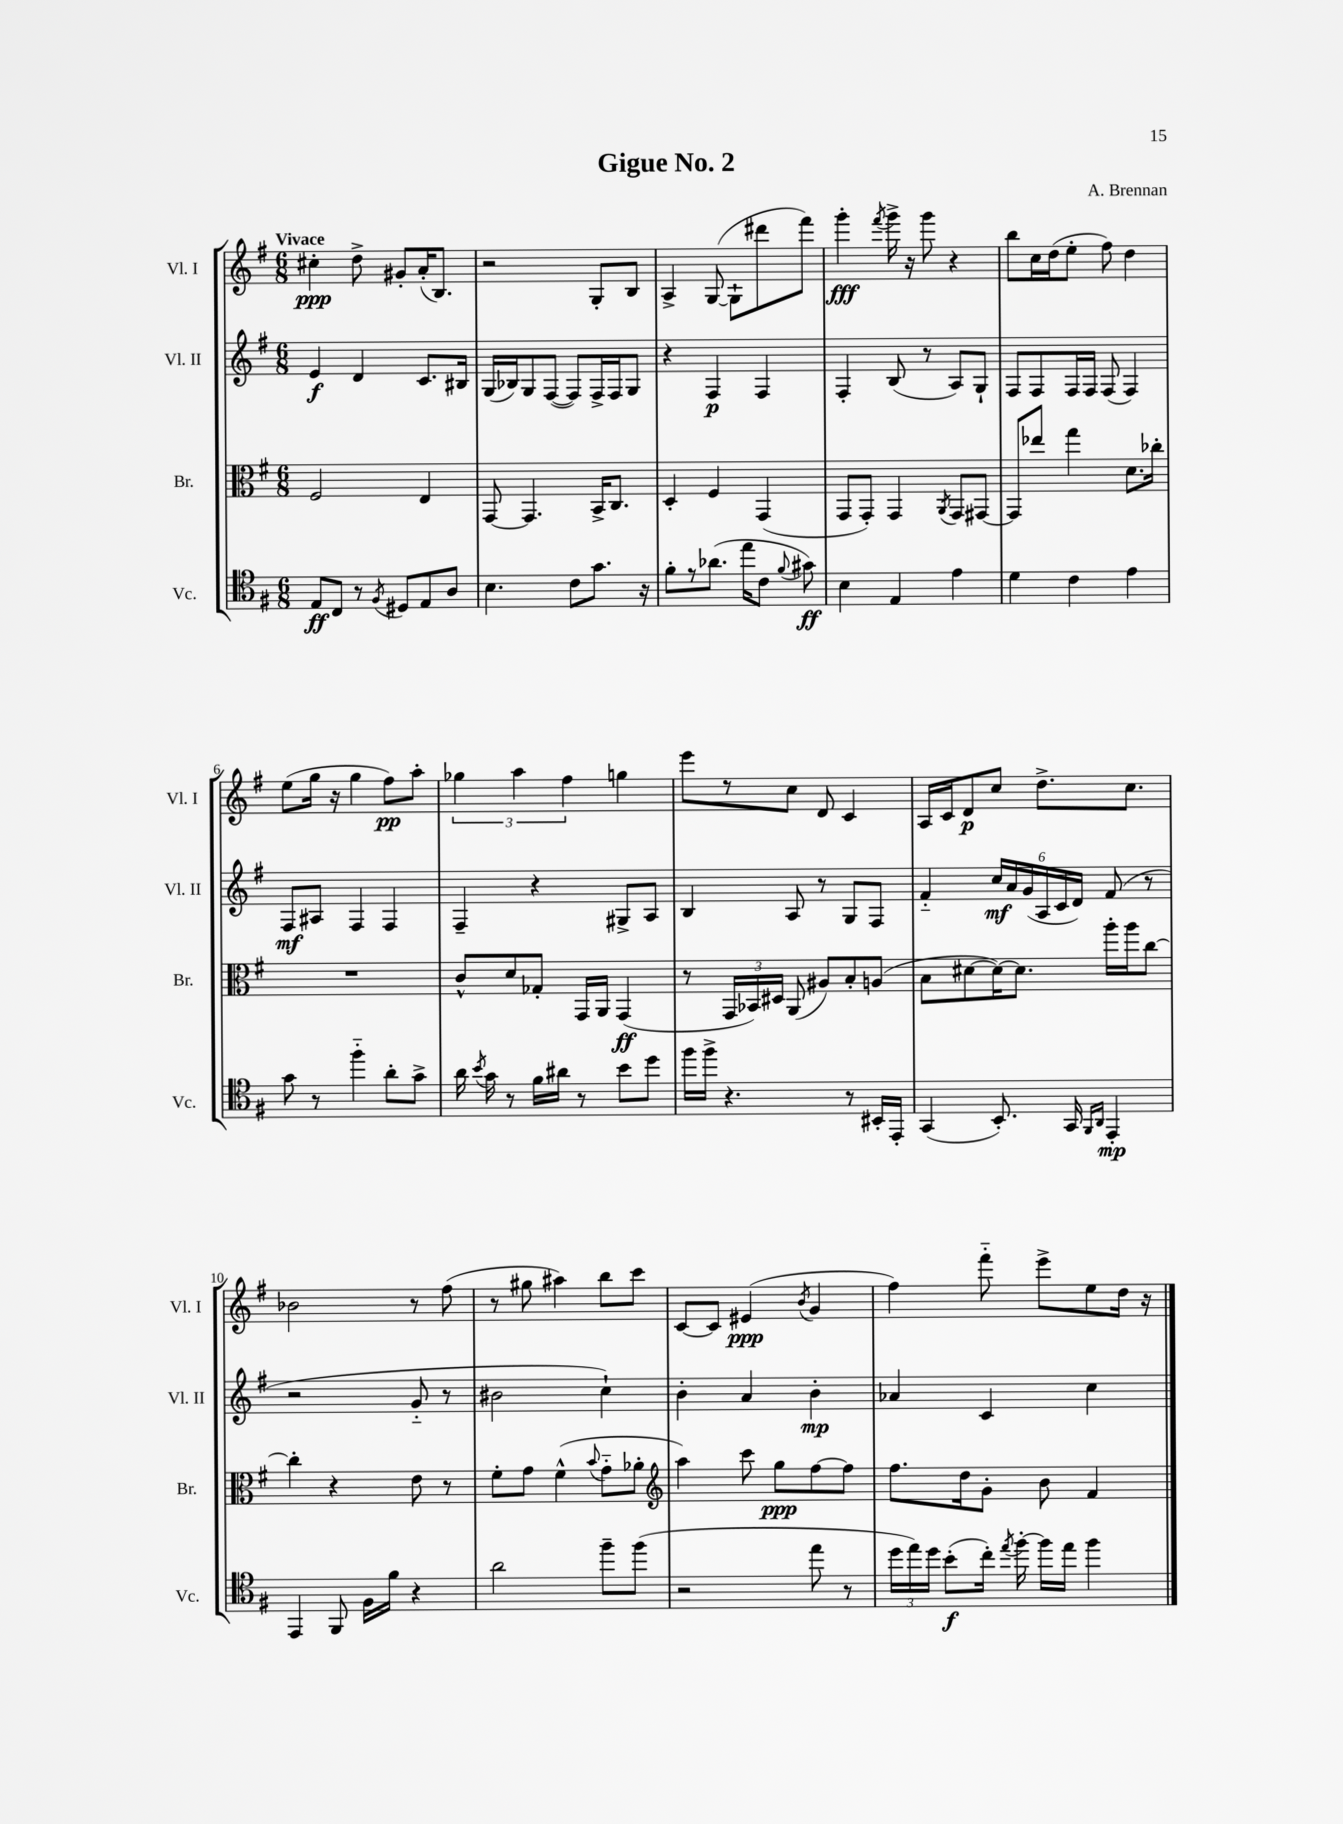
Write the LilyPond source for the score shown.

\header { title = "Gigue No. 2" composer = "A. Brennan" }
<<
\new StaffGroup <<
\new Staff = "s0" \with { instrumentName = "Vl. I" shortInstrumentName = "Vl. I" } {
    \clef treble \key g \major \numericTimeSignature \time 6/8 \tempo "Vivace"
    \autoBeamOff cis''4-.\ppp d''8-> gis'8[-. a'16-.( b8.]) |
    r2 g8[-. b8] |
    a4-> g8~( g8[-! dis'''8 fis'''8]) |
    g'''4-.\fff \acciaccatura { fis'''8 } g'''16-> r16 g'''8 r4 |
    b''8[ c''16 d''16( e''8]-. fis''8) d''4 |
    e''8[( g''16] r16 g''4 fis''8[\pp) a''8]-. |
    \tuplet 3/2 { ges''4 a''4 fis''4 } g''4 |
    e'''8[ r8 c''8] d'8 c'4 |
    a16[ c'16 d'8\p c''8] d''8.[-> c''8.] |
    bes'2 r8 fis''8( |
    r8 gis''8 ais''4) b''8[ c'''8] |
    c'8[~ c'8] eis'4\ppp( \acciaccatura { b'8 } g'4 |
    fis''4) fis'''8-_ e'''8[-> e''8 d''16] r16 \bar "|." |
}
\new Staff = "s1" \with { instrumentName = "Vl. II" shortInstrumentName = "Vl. II" } {
    \clef treble \key g \major \numericTimeSignature \time 6/8
    \autoBeamOff e'4\f d'4 c'8.[ bis16] |
    g16[( bes16) g8 fis8]~( fis8[) fis16-> fis16 g8] |
    r4 fis4\p fis4 |
    fis4-. b8( r8 a8[) g8]-! |
    fis8[ fis8 fis16 fis16] fis8( fis4) |
    fis8[\mf ais8] fis4 fis4 |
    fis4-- r4 gis8[-> a8] |
    b4 a8 r8 g8[ fis8] |
    fis'4-_ \tuplet 6/4 { c''16[\mf a'16 g'16( a16 c'16 d'16]) } fis'8( r8 |
    r2 g'8-_ r8 |
    bis'2 c''4-!) |
    b'4-. a'4 b'4-.\mp |
    aes'4 c'4 c''4 \bar "|." |
}
\new Staff = "s2" \with { instrumentName = "Br." shortInstrumentName = "Br." } {
    \clef alto \key g \major \numericTimeSignature \time 6/8
    \autoBeamOff fis2 e4 |
    g,8~ g,4. b,16[-> c8.] |
    d4-. fis4 g,4( |
    g,8[ g,8]-.) g,4 \acciaccatura { a,8 } g,8[ gis,8]~ |
    gis,8[ ees''8] g''4 d'8.[ ces''16]-. |
    R2. |
    c'8[-^ d'8 ges8]-. g,16[ a,16] g,4\ff( |
    r8 \tuplet 3/2 { g,16[ bes,16) dis16] } a,8( ais8[) b8-. a8]( |
    b8[ dis'8~ dis'16~) dis'8.] a''16[-. a''16 c''8]~ |
    c''4-. r4 e'8 r8 |
    fis'8[-. g'8] fis'4-^( \appoggiatura { b'8 } g'8[-_ aes'8]-. |
    \clef treble a''4) c'''8 g''8[\ppp fis''8~ fis''8] |
    fis''8.[ d''16 g'8]-. b'8 fis'4 \bar "|." |
}
\new Staff = "s3" \with { instrumentName = "Vc." shortInstrumentName = "Vc." } {
    \clef tenor \key g \major \numericTimeSignature \time 6/8
    \autoBeamOff e8[\ff c8] r8 \acciaccatura { fis8 } dis8[ e8 a8] |
    b4. c'8[ g'8.] r16 |
    fis'8[-. r8 aes'8.]( e''16[ c'8] \appoggiatura { fis'8 } gis'8\ff) |
    b4 e4 e'4 |
    d'4 c'4 e'4 |
    g'8 r8 fis''4-_ a'8[-. g'8]-> |
    a'16 \acciaccatura { b'8 } g'16 r8 fis'16[ ais'16] r8 b'8[ d''8] |
    fis''16[ fis''16]-> r4. r8 bis,16[-. e,16]-. |
    g,4( b,8.-.) g,16 \grace { fis,16[ a,16] } e,4-.\mp |
    e,4 fis,8 fis16[ fis'16] r4 |
    a'2 fis''8[-- fis''8]( |
    r2 e''8 r8 |
    \tuplet 3/2 { d''16[ e''16) d''16] } b'8[-.\f( c''16]-.) \acciaccatura { e''8 } fis''16~-. fis''16[ e''16] fis''4 \bar "|." |
}
>>
>>
